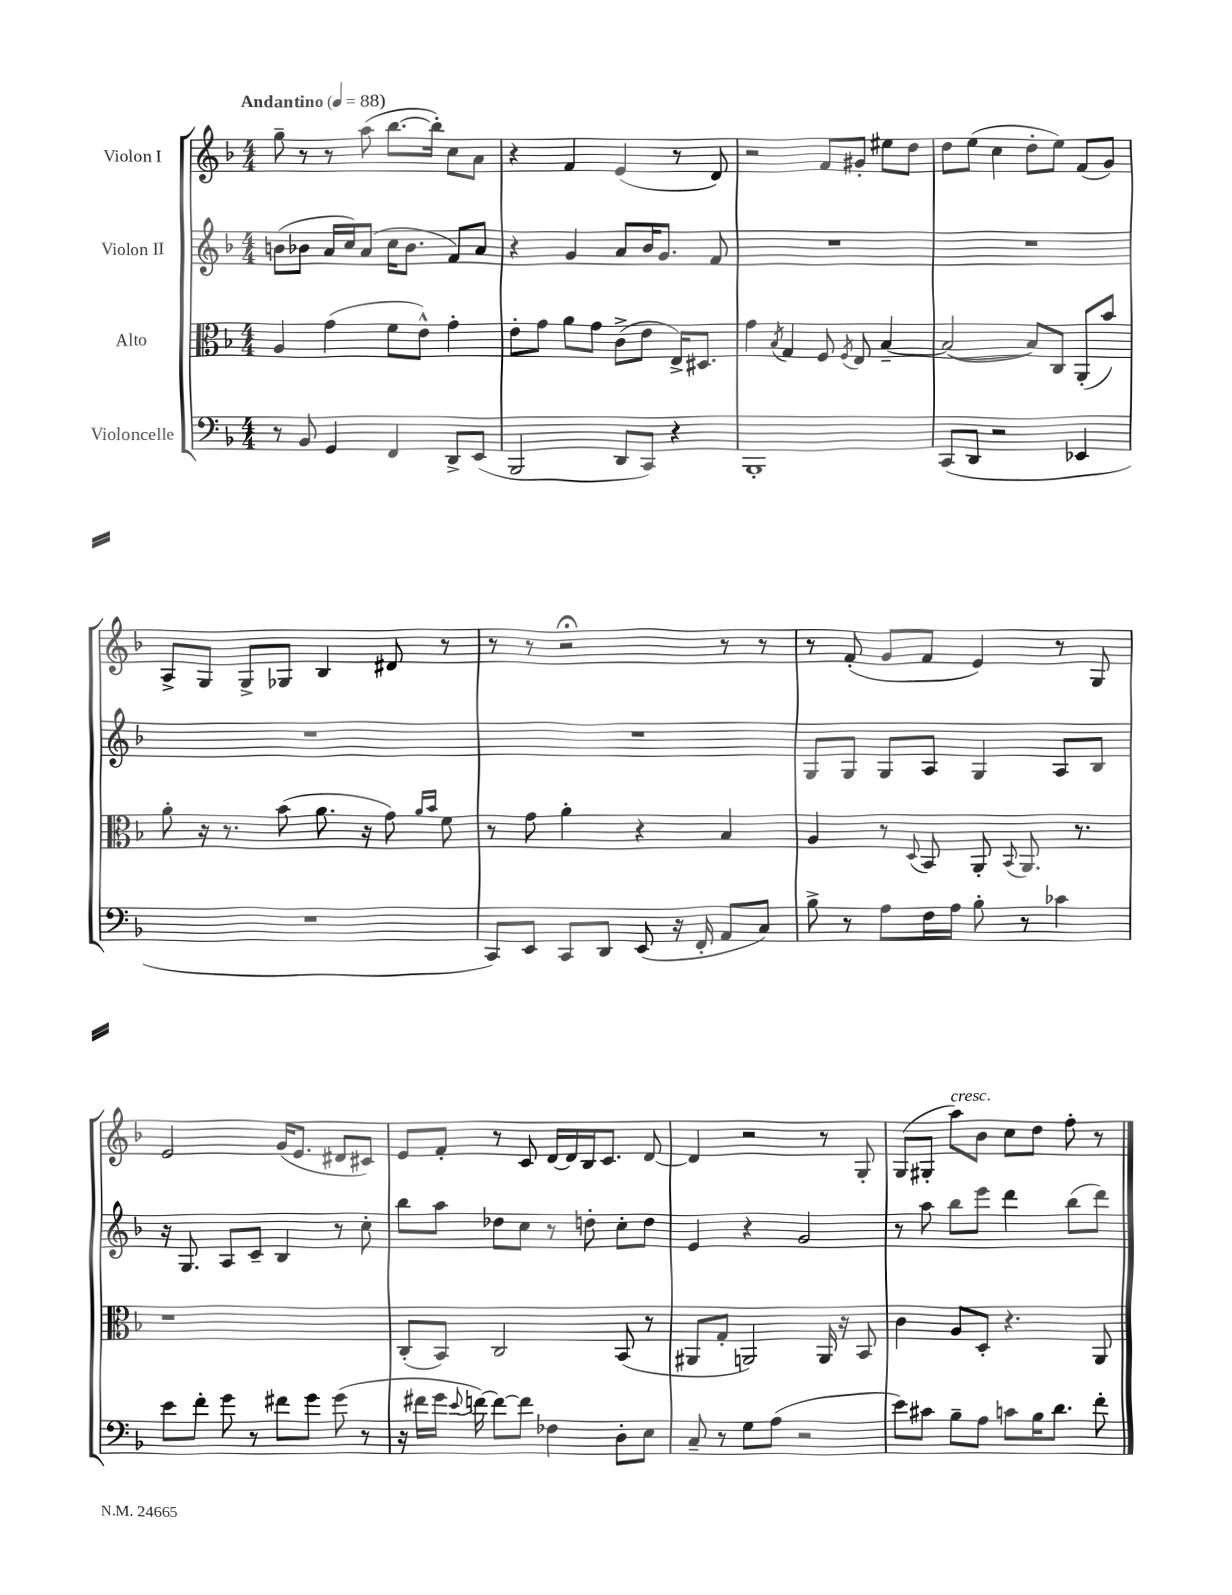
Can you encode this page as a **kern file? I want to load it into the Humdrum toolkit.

**kern	**kern	**kern	**kern
*staff4	*staff3	*staff2	*staff1
*clefF4	*clefC3	*clefG2	*clefG2
*k[b-]	*k[b-]	*k[b-]	*k[b-]
*M4/4	*M4/4	*M4/4	*M4/4
*MM88	*MM88	*MM88	*MM88
8r	4A	(8b	8gg~
8BB-	.	8b-	8r
4GG	(4g	16a	8r
.	.	16cc)	.
.	.	(8a	(8aa
4FF	8f	16cc	[8.bb-
.	.	8.b-	.
.	8e^^)	.	.
.	.	.	16bb-'])
8DD^	4g'	8f)	8cc
(8EE	.	8a	8a
=	=	=	=
2BBB-	8e'	4r	4r
.	8g	.	.
.	8a	4g	4f
.	8g	.	.
8DD	(8c^	8a	(4e
8CC)	8e	16b-	.
.	.	8.g	.
4r	16E^)	.	8r
.	8.D#	.	.
.	.	8f	8d)
=	=	=	=
1BBB-'	4g	1r	2r
.	8qB-	.	.
.	4G	.	.
.	8F	.	8f
.	8qF	.	.
.	8E	.	8g#'
.	[4B-~	.	8ee#
.	.	.	8dd
=	=	=	=
(8CC	(2B-_	1r	8dd
8DD	.	.	(8ee
2r	.	.	4cc
.	8B-])	.	8dd'
.	8C	.	8ee)
4EE-	(8AA'	.	(8f
.	8b-)	.	8g)
=	=	=	=
1r	8a'	1r	8A^
.	16r	.	8G
.	8.r	.	.
.	.	.	8G^
.	(8b-	.	8G-
.	8.a	.	4B-
.	16r	.	.
.	8g)	.	8d#
.	16qqa	.	.
.	16qqb-	.	.
.	8f	.	8r
=	=	=	=
8CC)	8r	1r	8r
8EE	8g	.	8r
8CC	4a'	.	2r;
8DD	.	.	.
(8EE	4r	.	.
16r	.	.	.
16FF'	.	.	.
8AA	4B-	.	8r
8C)	.	.	8r
=	=	=	=
8B-^	4A	8G	8r
8r	.	8G	(8f'
8A	8r	8G	8g
.	8qqD	.	.
16F	8BB-	8A	8f
16A	.	.	.
8B-'	8AA'	4G	4e)
.	8qqBB-	.	.
8r	8.AA	.	.
4c-	.	8A	8r
.	8.r	.	.
.	.	8B-	8G
=	=	=	=
8e	1r	16r	2e
.	.	8.G	.
8f'	.	.	.
8g	.	8A	.
8r	.	8c~	.
8f#	.	4B-	(16g
.	.	.	8.e
8g	.	.	.
(8g	.	8r	8d#
8r	.	8cc'	8c#)
=	=	=	=
16r	(8C'	8bb-	8e
16f#	.	.	.
16g	8BB-)	8aa	8f'
8qqe	.	.	.
[16f)	.	.	.
8f_	2C	8dd-	8r
8f]	.	8cc	8c
4F-	.	8r	[16d
.	.	.	16d]
.	.	8dd'	16B-
.	.	.	8.c
8D'	(8BB-	8cc'	.
8E	8r	8dd	[8d
=	=	=	=
8C~	8AA#	4e	4d]
8r	8G'	.	.
8G	2AA)	4r	2r
(8A	.	.	.
2r	.	2g	.
.	16AA	.	8r
.	16r	.	.
.	8BB-	.	8G'
=	=	=	=
8e)	4c	8r	(8G
8c#	.	8aa	8G#'
8B-~	8A	8bb-	8aa)
8A	8D'	8eee	8b-
8c	4.r	4ddd	8cc
16B-	.	.	8dd
8.d	.	.	.
.	.	(8bb-	8ff'
8f'	8AA	8ddd)	8r
==	==	==	==
*-	*-	*-	*-
